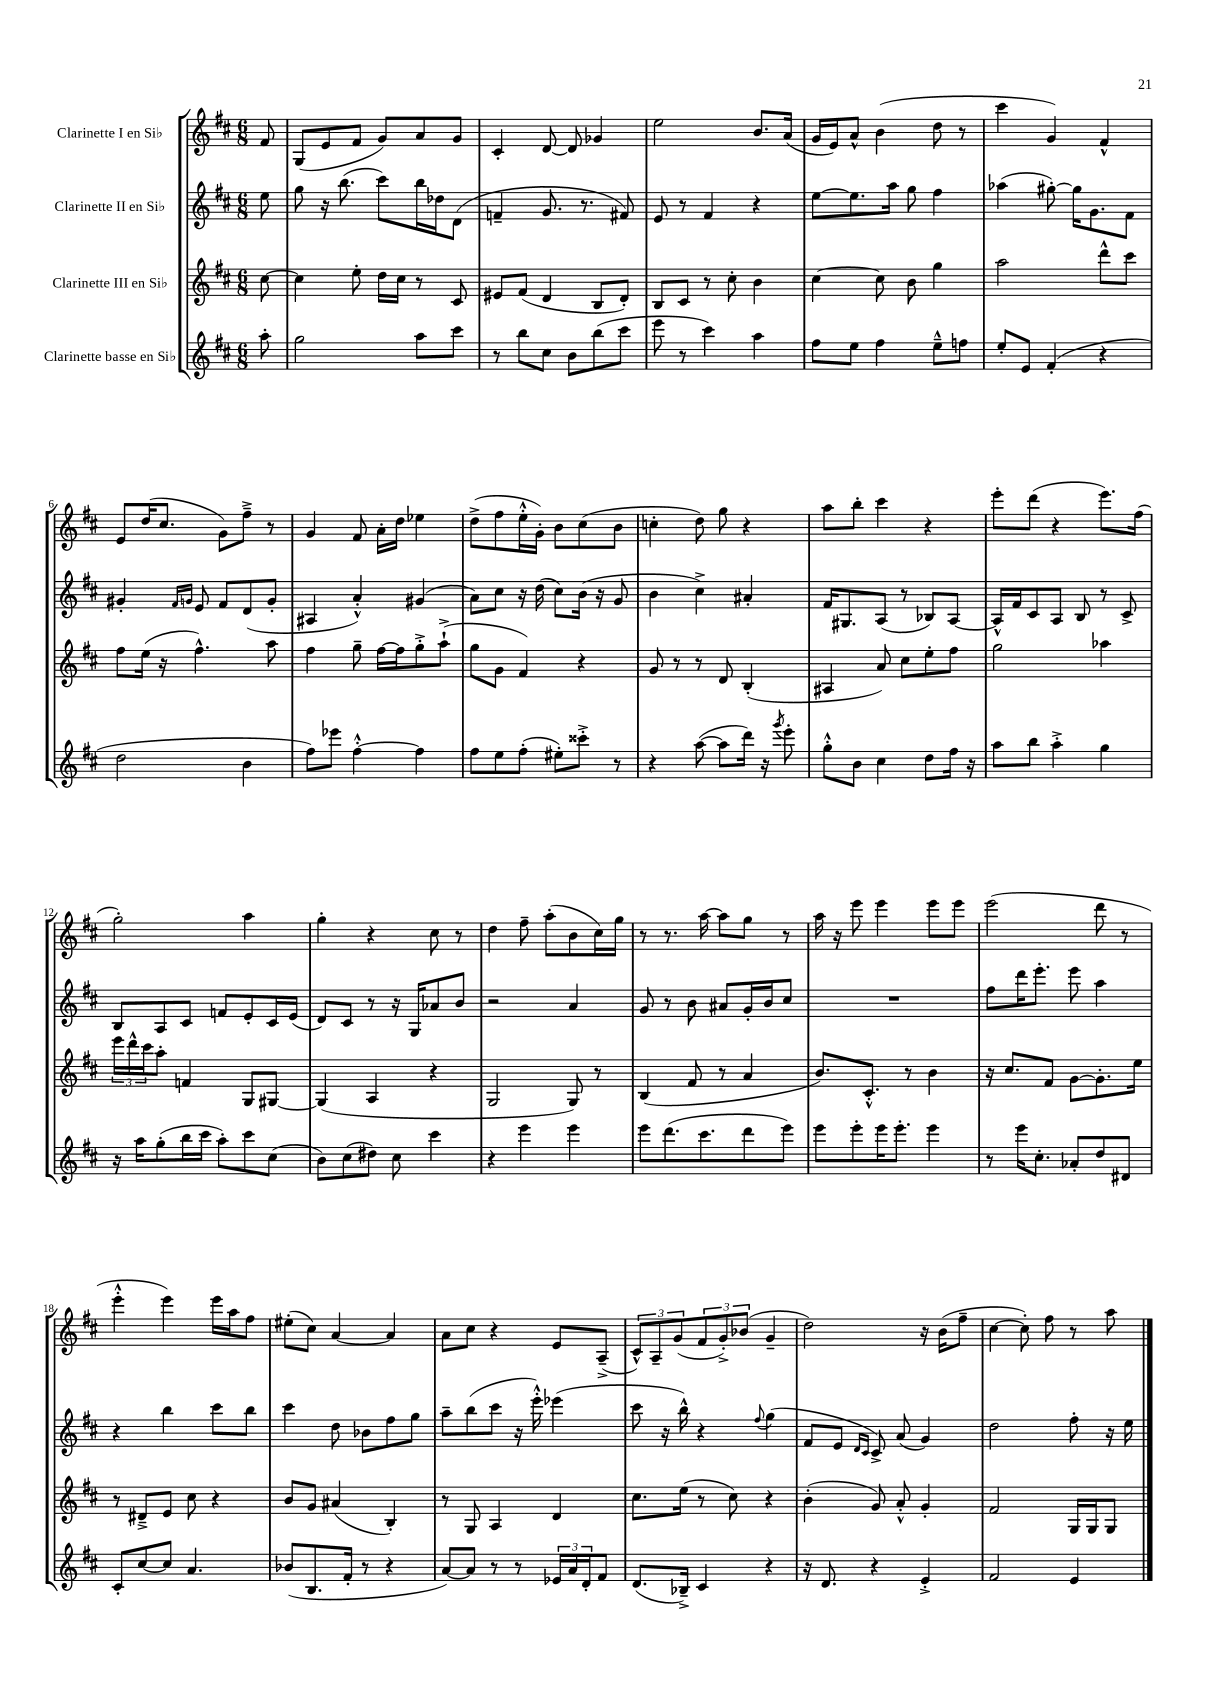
<<
\new StaffGroup <<
\new Staff = "s0" \with { instrumentName = "Clarinette I en Sib" } {
    \clef treble \key d \major \numericTimeSignature \time 6/8 \partial 8
    fis'8 |
    g8( e'8 fis'8 g'8) a'8 g'8 |
    cis'4-. d'8~ d'8 ges'4 |
    e''2 b'8. a'16( |
    g'16 e'16) a'8-^ b'4( d''8 r8 |
    cis'''4 g'4) fis'4-^ |
    e'8 d''16( cis''8. g'8) fis''8---> r8 |
    g'4 fis'8 a'16-. d''16 ees''4 |
    d''8->( fis''8 e''16-.-^ g'16-.) b'8 cis''8( b'8 |
    c''4-. d''8) g''8 r4 |
    a''8 b''8-. cis'''4 r4 |
    e'''8-. d'''8( r4 e'''8.) fis''16( |
    g''2-.) a''4 |
    g''4-. r4 cis''8 r8 |
    d''4 fis''8-- a''8-.( b'8 cis''16) g''16 |
    r8 r8. a''16~ a''8 g''8 r8 |
    a''16 r16 e'''8 e'''4 e'''8 e'''8 |
    e'''2( d'''8 r8 |
    e'''4-.-^ e'''4) e'''16 a''16 fis''8 |
    eis''8-.( cis''8) a'4~ a'4 |
    a'8 cis''8 r4 e'8 a8--->( |
    \tuplet 3/2 { cis'8-^) a8-- g'8( } \tuplet 3/2 { fis'8 g'8-.->) bes'8( } g'4-- |
    d''2) r16 b'16( fis''8-- |
    cis''4~ cis''8-.) fis''8 r8 a''8 \bar "|." |
}
\new Staff = "s1" \with { instrumentName = "Clarinette II en Sib" } {
    \clef treble \key d \major \numericTimeSignature \time 6/8 \partial 8
    e''8 |
    g''8 r16 b''8.( cis'''8) b''16 des''16 d'8( |
    f'4-- g'8. r8. fis'8) |
    e'8 r8 fis'4 r4 |
    e''8~ e''8. a''16 g''8 fis''4 |
    aes''4( gis''8~-.) gis''16 g'8. fis'8 |
    gis'4-. \grace { fis'16 g'16 } e'8 fis'8 d'8( g'8-. |
    ais4 a'4-.-^) gis'4( |
    a'8) cis''8 r16 d''16( cis''8) b'16( r16 g'8 |
    b'4 cis''4->) ais'4-. |
    fis'16 gis8. a8( r8 bes8) a8~ |
    a16-^ fis'16 cis'8 a8 b8 r8 cis'8-> |
    b8 a8 cis'8 f'8 e'8-. cis'16 e'16( |
    d'8) cis'8 r8 r16 g16 aes'8 b'8 |
    r2 a'4 |
    g'8 r8 b'8 ais'8 g'16-. b'16 cis''8 |
    R2. |
    fis''8 d'''16 e'''8.-. e'''8 a''4 |
    r4 b''4 cis'''8 b''8 |
    cis'''4 d''8 bes'8 fis''8 g''8 |
    a''8-- b''8( cis'''8 r16 e'''16-.-^) ees'''4( |
    cis'''8 r16 b''16-^) r4 \appoggiatura { fis''8 } g''4( |
    fis'8 e'8 \grace { d'16 cis'16 } cis'8->) a'8( g'4) |
    d''2 fis''8-. r16 e''16 \bar "|." |
}
\new Staff = "s2" \with { instrumentName = "Clarinette III en Sib" } {
    \clef treble \key d \major \numericTimeSignature \time 6/8 \partial 8
    cis''8~ |
    cis''4 e''8-. d''16 cis''16 r8 cis'8 |
    eis'8 fis'8( d'4 b8 d'8-.) |
    b8 cis'8 r8 cis''8-. b'4 |
    cis''4~ cis''8 b'8 g''4 |
    a''2 d'''8-^ cis'''8 |
    fis''8 e''16( r16 fis''4.-^) a''8 |
    fis''4 g''8-- fis''16~ fis''16 g''8-.-> a''8-!->( |
    g''8 g'8 fis'4) r4 |
    g'8 r8 r8 d'8 b4-.( |
    ais4 a'8) cis''8 e''8-. fis''8 |
    g''2 aes''4 |
    \tuplet 3/2 { e'''16 d'''16-^ cis'''16 } a''8-. f'4 g8 gis8~ |
    gis4( a4 r4 |
    g2 g8) r8 |
    b4( fis'8 r8 a'4 |
    b'8.) cis'8.-.-^ r8 b'4 |
    r16 cis''8. fis'8 g'8~ g'8.-. e''16 |
    r8 dis'8---> e'8 cis''8 r4 |
    b'8 g'8 ais'4( b4-.) |
    r8 g8 a4 d'4 |
    cis''8. e''16( r8 cis''8) r4 |
    b'4-.( g'8) a'8-.-^ g'4-. |
    fis'2 g16 g16 g8 \bar "|." |
}
\new Staff = "s3" \with { instrumentName = "Clarinette basse en Sib" } {
    \clef treble \key d \major \numericTimeSignature \time 6/8 \partial 8
    a''8-. |
    g''2 a''8 cis'''8 |
    r8 b''8 cis''8 b'8 b''8( cis'''8 |
    e'''8 r8 cis'''4) a''4 |
    fis''8 e''8 fis''4 e''8---^ f''8 |
    e''8-. e'8 fis'4-.( r4 |
    d''2 b'4 |
    fis''8) ees'''8 fis''4~-.-^ fis''4 |
    fis''8 e''8 fis''8-.( eis''8-.) cisis'''8-.-> r8 |
    r4 a''8~( a''8 d'''16) r16 \acciaccatura { g'''8 } e'''8-. |
    g''8-.-^ b'8 cis''4 d''8 fis''16 r16 |
    a''8 b''8 a''4-.-> g''4 |
    r16 a''16 g''8-.( b''16 cis'''16 a''8-.) cis'''8 cis''8( |
    b'8) cis''8( dis''8) cis''8 cis'''4 |
    r4 e'''4 e'''4 |
    e'''8 d'''8.( cis'''8. d'''8 e'''8) |
    e'''8 e'''8-. e'''16 e'''8.-. e'''4 |
    r8 e'''16 cis''8.-. aes'8-. d''8 dis'8 |
    cis'8-. cis''8~ cis''8 a'4. |
    bes'8( b8. fis'16-. r8 r4 |
    a'8~) a'8 r8 r8 \tuplet 3/2 { ees'16 a'16 d'16-. } fis'8 |
    d'8.( bes16--->) cis'4 r4 |
    r16 d'8. r4 e'4-.-> |
    fis'2 e'4 \bar "|." |
}
>>
>>
